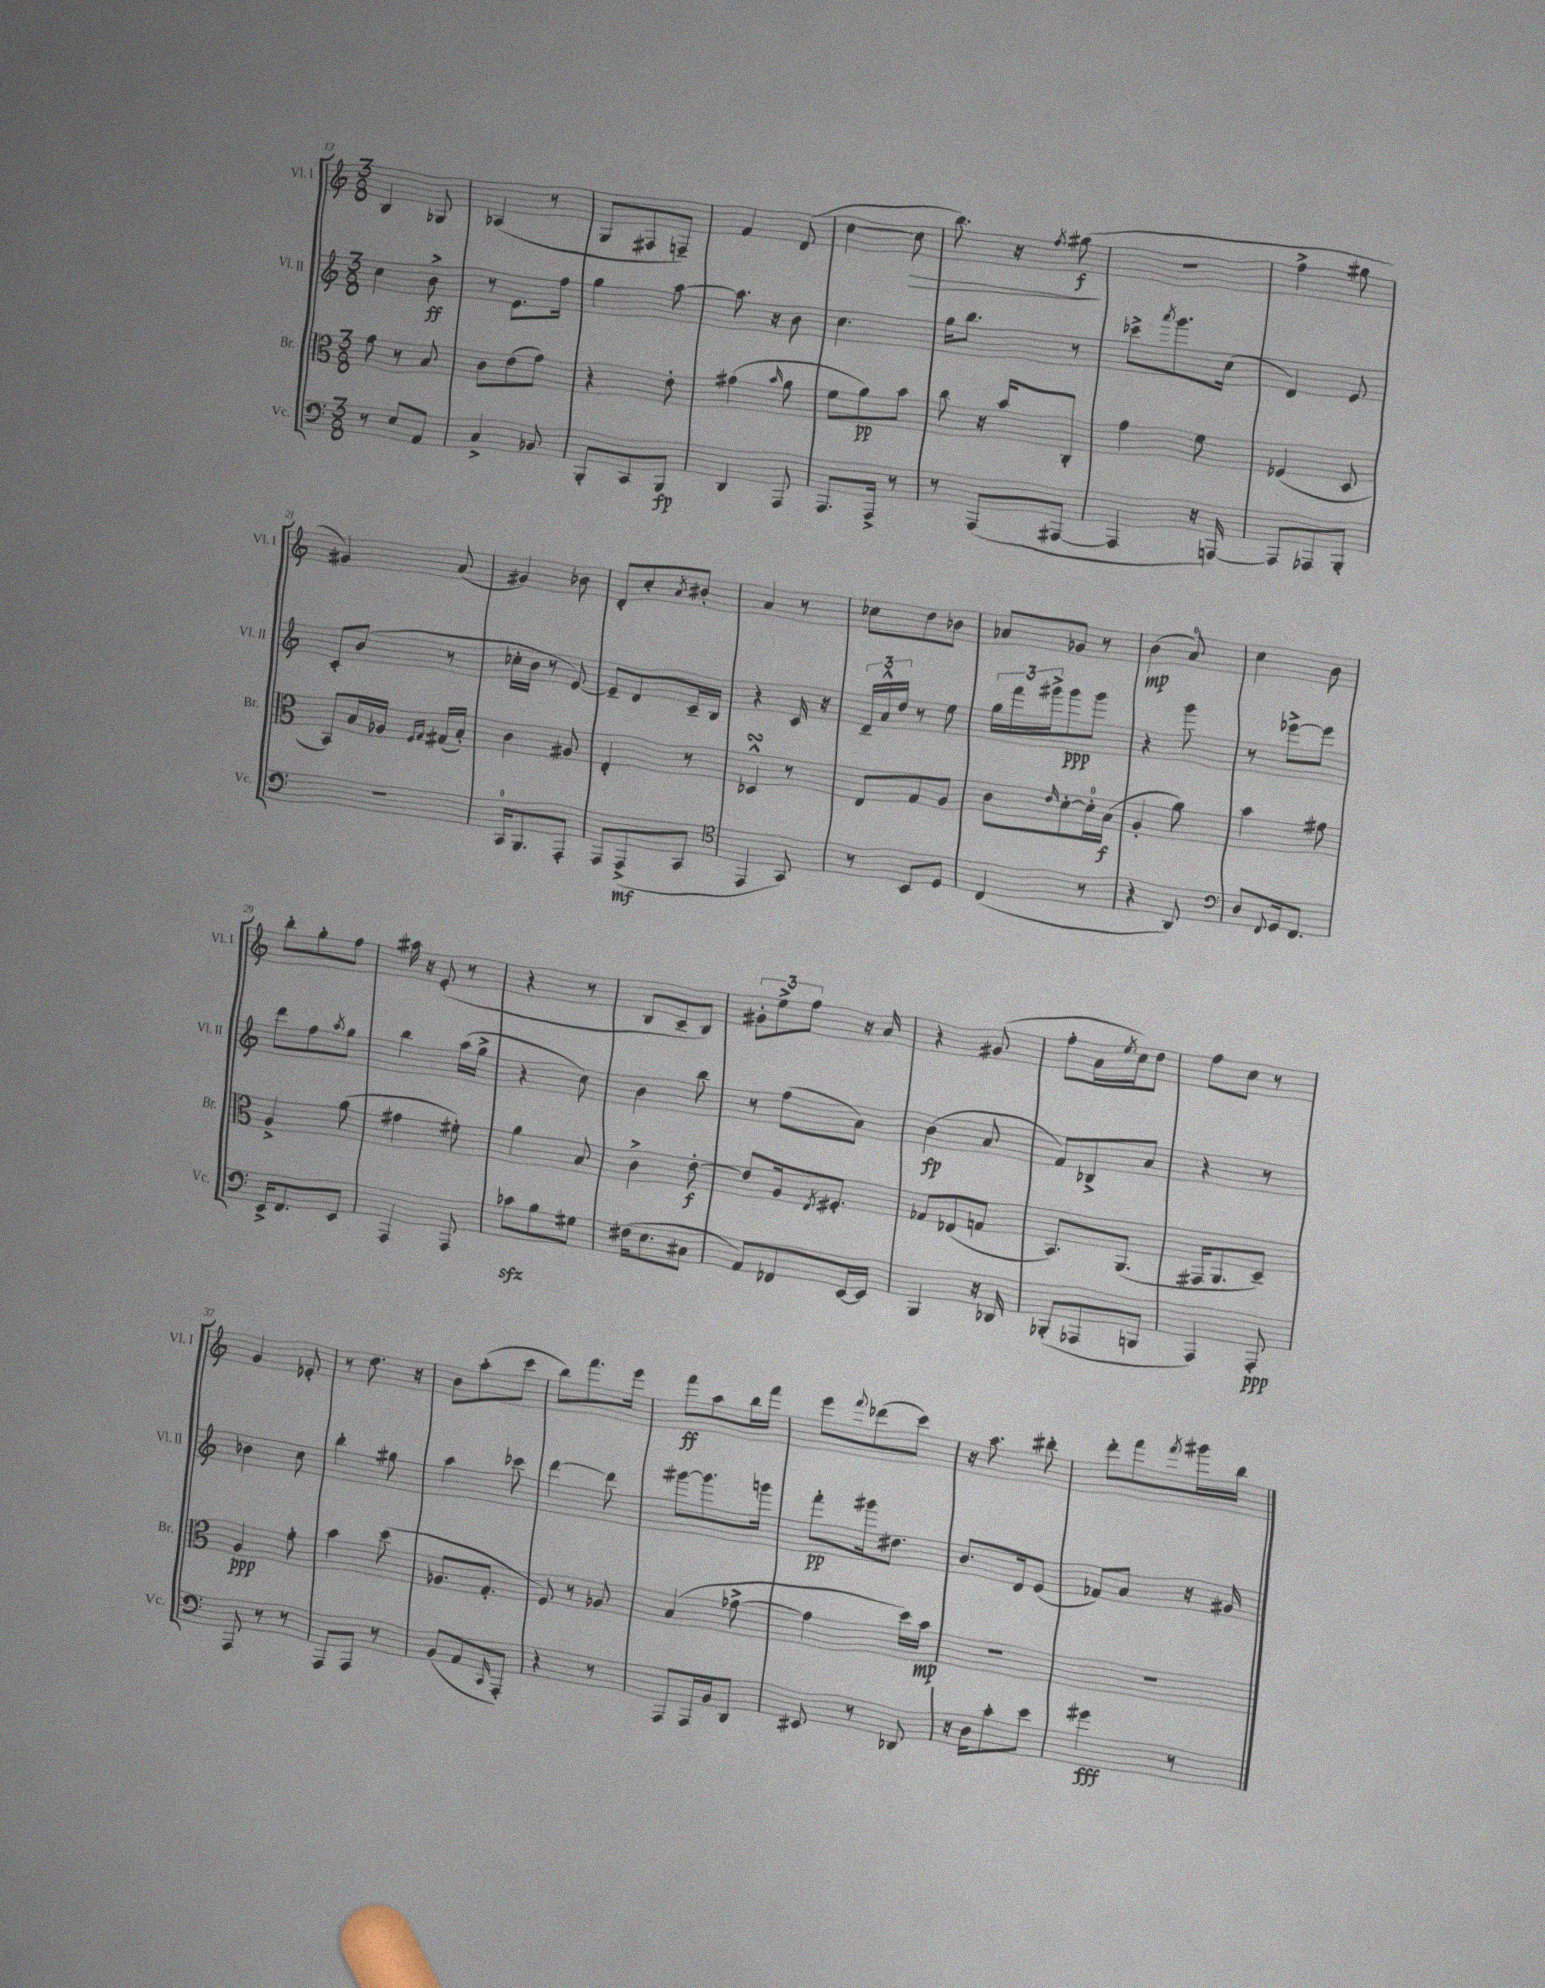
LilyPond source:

<<
\new StaffGroup <<
\new Staff = "s0" \with { instrumentName = "Vl. I" shortInstrumentName = "Vl. I" } {
    \clef treble \key c \major \numericTimeSignature \time 3/8
    b4 ges8 |
    aes4( r8 |
    g8 fis8 f8--) |
    f'4 d'8( |
    c''4~ c''8\> |
    b''8.) r16 \acciaccatura { f''8 } gis''8\f\!( |
    R4. |
    f''4-> gis''8 |
    gis'4) a'8( |
    gis'4) bes'8 |
    d'8-. c''8-. \acciaccatura { a'8 } bis'8-. |
    a'4 r8 |
    ces''8 d''8 bes'8 |
    aes'8 ges'8 r8 |
    b'4\mp( a'8-0) |
    c''4 b'8 |
    b''8-. g''8-. f''8 |
    ais''16 r16 e'8-.( r8 |
    r4 r8 |
    b8 c'8-- b8) |
    \tuplet 3/2 { gis'8-. e''8-> f''8 } r16 a'16 |
    r4 gis'8( |
    f''8-. a'16 \acciaccatura { e''8 } c''16) d''8 |
    f''8 c''8 r8 |
    g'4 ees'8-. |
    r8 d''8. r16 |
    b'8 a''8-.( c'''8 |
    b''8) f'''8. e'''16 |
    f'''8\ff a''8 b''16 f'''16 |
    e'''8 \appoggiatura { f'''8 } des'''8( c'''8) |
    r16 a''8. bis''8-. |
    d'''8-. f'''8 \acciaccatura { f'''8 } gis'''16 b''16 \bar "|." |
}
\new Staff = "s1" \with { instrumentName = "Vl. II" shortInstrumentName = "Vl. II" } {
    \clef treble \key c \major \numericTimeSignature \time 3/8
    c''4 b'8->\ff |
    r8 e'8. f''16 |
    g''4 a''8~ |
    a''8. r16 b'8 |
    c''4. |
    g''16 b''8. r8 |
    ces'''8-> \acciaccatura { a'''8 } g'''8. c''16( |
    d'4) e'8 |
    c'8-. b'8( r8 |
    ces''16-. b'16 r8 e'8~) |
    e'8-- d'8 c'16-- b16 |
    r4 c'16 r16 |
    \tuplet 3/2 { d'16-- a'16-^ d''16 } r8 e''8 |
    \tuplet 3/2 { g''16 f'''16 gis'''16-> } gis'''8\ppp gis'''8 |
    r4 g'''8 |
    r8 ees'''8~-> ees'''8 |
    d'''8 f''8 \acciaccatura { a''8 } g''8 |
    b''4 a''16( g''16-> |
    r4 c''8) |
    b'4 b''8 |
    r8 f''8( a'8) |
    b'4\fp( a'8 |
    f'8) bes8-> a'8 |
    r4 r8 |
    bes'4 c''8 |
    b''4-. gis''8 |
    a''4 ces'''8 |
    d'''4~ d'''8 |
    gis'''8~ gis'''8. g'''16 |
    f'''8-.\pp gis'''16 dis''8. |
    b'8. d'16 e'8( |
    fes'8) a'8 r16 gis'16 \bar "|." |
}
\new Staff = "s2" \with { instrumentName = "Br." shortInstrumentName = "Br." } {
    \clef alto \key c \major \numericTimeSignature \time 3/8
    g'8 r8 b8 |
    c'8 e'8( g'8) |
    r4 e'8-. |
    gis'4( \grace { b'16 } a'8 |
    f'8 a'8\pp) b'8 |
    c''8 r16 b'16 c8-. |
    g'4 f'8 |
    fes4( d8 |
    b,8) b16 aes16 \grace { f16 g16 } gis16( b16-.) |
    c'4 ais8 |
    e4-. r8 |
    des4-^\turn r8 |
    e8 g8 a8 |
    c'8 \grace { e'16 } d'8~-. d'16-0-. b16\f( |
    a4-. a'8) |
    b'4 gis'8 |
    a4-> a'8( |
    gis'4 fis'8-.) |
    a'4 b8 |
    c'4-> e'8~-.\f |
    e'8 a16 \acciaccatura { e8 } fis8.-. |
    ges8 ees8( g8 |
    b,8.) a,8.( |
    gis,16 a,8. d8--) |
    a4\ppp g'8-. |
    b'4 d''8( |
    aes8. g8.-. |
    f8) r8 aes8 |
    b4( ges'8~-> |
    ges'4 d''16) b'16\mp |
    R4. |
    R4. \bar "|." |
}
\new Staff = "s3" \with { instrumentName = "Vc." shortInstrumentName = "Vc." } {
    \clef bass \key c \major \numericTimeSignature \time 3/8
    r8 e8 a,8 |
    c4-> bes,8 |
    b,,8-. c,8 b,,8\fp |
    d,4 a,,8 |
    a,,8. a,,16-> r8 |
    r8 a,,8( ais,,8~ |
    ais,,4 r16 a,,16~) |
    a,,8 aes,,8 b,,8-. |
    R4. |
    c,16-0 b,,8. a,,8-. |
    a,,8 a,,8->\mf( c,8 |
    \clef tenor e,4 g,8) |
    r8 b,8 d8 |
    c4( r8 |
    r4 a,8) |
    \clef bass d8 \appoggiatura { f,8 } g,16 f,8. |
    e,16-> f,8. e,8 |
    a,,4 a,,8 |
    ces'8\sfz b8 gis8 |
    fis16( e8. cis8 |
    a,8) fes,8 e,16~ e,16 |
    b,,4 r16 des,16 |
    bes,,8-.( aes,,8 b,,8 |
    a,,4) a,,8-.\ppp |
    a,,8 r8 r8 |
    a,,8 a,,8 r8 |
    b,8( a,8 \grace { c,16 } a,,8-.) |
    r4 r8 |
    a,,8 a,,16 b,16 d,8 |
    eis,8 r8 des,8 |
    r16 d16 c'8-. e'8 |
    gis'4\fff r8 \bar "|." |
}
>>
>>
\layout { \context { \Score currentBarNumber = #13 } }
